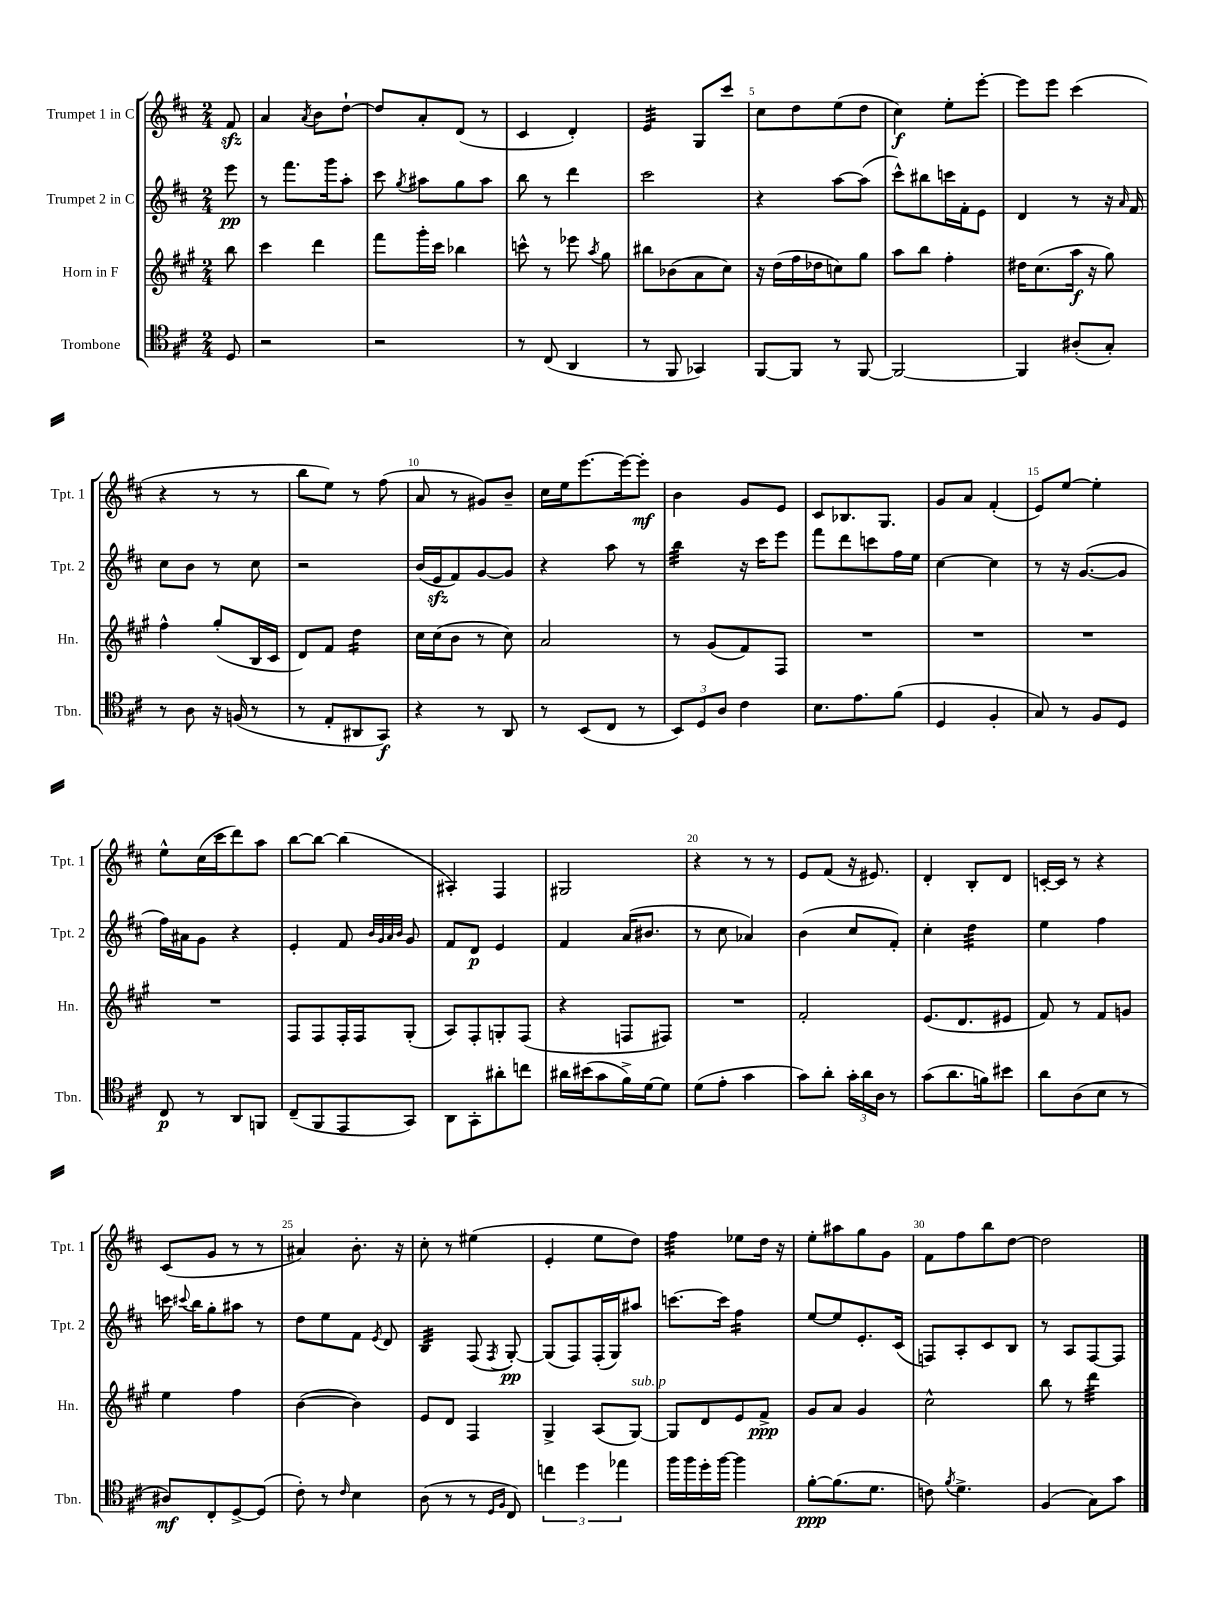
<<
\new StaffGroup <<
\new Staff = "s0" \with { instrumentName = "Trumpet 1 in C" shortInstrumentName = "Tpt. 1" } {
    \clef treble \key d \major \numericTimeSignature \time 2/4 \partial 8
    \autoBeamOff fis'8\sfz |
    a'4 \acciaccatura { a'8 } b'8[ d''8]~-! |
    d''8[ a'8-. d'8]( r8 |
    cis'4 d'4-.) |
    e'4:32 g8[ cis'''8] |
    cis''8[ d''8 e''8( d''8] |
    cis''4\f) e''8[-. e'''8]~-. |
    e'''8[ e'''8] cis'''4( |
    r4 r8 r8 |
    b''8[ e''8]) r8 fis''8( |
    a'8 r8 gis'8[) b'8]-- |
    cis''16[ e''16 e'''8.~ e'''16~ e'''8]-.\mf |
    b'4 g'8[ e'8] |
    cis'8[ bes8. g8.] |
    g'8[ a'8] fis'4-.( |
    e'8[) e''8]~ e''4-. |
    e''8[-^ cis''16( cis'''16 d'''8) a''8] |
    b''8[~ b''8]~ b''4( |
    ais4-.) fis4 |
    gis2 |
    r4 r8 r8 |
    e'8[ fis'8]( r16 eis'8.) |
    d'4-. b8[-. d'8] |
    c'16[~-. c'16] r8 r4 |
    cis'8[( g'8] r8 r8 |
    ais'4) b'8.-. r16 |
    cis''8-. r8 eis''4( |
    e'4-. e''8[ d''8]) |
    fis''4:32 ees''8[ d''16] r16 |
    e''8[-. ais''8 g''8 g'8] |
    fis'8[ fis''8 b''8 d''8]~ |
    d''2 \bar "|." |
}
\new Staff = "s1" \with { instrumentName = "Trumpet 2 in C" shortInstrumentName = "Tpt. 2" } {
    \clef treble \key d \major \numericTimeSignature \time 2/4 \partial 8
    \autoBeamOff e'''8\pp |
    r8 fis'''8.[ g'''16 a''8]-. |
    cis'''8 \acciaccatura { g''8 } ais''8[ g''8 ais''8] |
    b''8 r8 d'''4 |
    cis'''2 |
    r4 a''8[~ a''8]( |
    cis'''8[-^) bis''8 c'''16 fis'16-. e'8] |
    d'4 r8 r16 \grace { a'16 } fis'16 |
    cis''8[ b'8] r8 cis''8 |
    r2 |
    b'16[( e'16\sfz fis'8) g'8~ g'8] |
    r4 a''8 r8 |
    b''4:32 r16 cis'''16[ e'''8] |
    fis'''8[ d'''8 c'''8 fis''16 e''16] |
    cis''4~ cis''4 |
    r8 r16 g'8.[~( g'8] |
    fis''16[) ais'16 g'8] r4 |
    e'4-. fis'8 \grace { b'32[ g'32 a'32 b'32] } g'8 |
    fis'8[ d'8]\p e'4 |
    fis'4 a'16[( bis'8.] |
    r8 cis''8 aes'4) |
    b'4( cis''8[ fis'8]-.) |
    cis''4-. d''4:32 |
    e''4 fis''4 |
    c'''16 \appoggiatura { cis'''8 } b''16[ g''8-. ais''8] r8 |
    d''8[ e''8 fis'8] \acciaccatura { e'8 } d'8 |
    b4:32 fis8( \acciaccatura { fis8 } g8~-.\pp) |
    g8[( fis8) fis16-.( g16) ais''8] |
    c'''8.[~ c'''16] fis''4:16 |
    e''8[~ e''8 e'8.-. cis'16]( |
    f8[) a8-. cis'8 b8] |
    r8 a8[ fis8~ fis8] \bar "|." |
}
\new Staff = "s2" \with { instrumentName = "Horn in F" shortInstrumentName = "Hn." } {
    \clef treble \key a \major \numericTimeSignature \time 2/4 \partial 8
    \autoBeamOff b''8 |
    cis'''4 d'''4 |
    fis'''8[ gis'''16-. cis'''16] bes''4 |
    c'''8-^ r8 ees'''8 \acciaccatura { a''8 } gis''8 |
    bis''8[ bes'8( a'8 cis''8]) |
    r16 d''16[( fis''16 des''16 c''8) gis''8] |
    a''8[ b''8] fis''4-. |
    dis''16[ cis''8.( a''16]\f r16 gis''8) |
    fis''4-^ gis''8[-.( b16 cis'16] |
    d'8[) fis'8] d''4:16 |
    cis''16[ cis''16( b'8] r8 cis''8) |
    a'2 |
    r8 gis'8[( fis'8) fis8] |
    R2 |
    R2 |
    R2 |
    R2 |
    fis8[ fis8 fis16-. fis16 gis8]-.( |
    a8[) fis8-. g8-. fis8]( |
    r4 f8[ fis8]) |
    R2 |
    fis'2-. |
    e'8.[( d'8. eis'8] |
    fis'8) r8 fis'8[ g'8] |
    e''4 fis''4 |
    b'4~( b'4) |
    e'8[ d'8] fis4 |
    gis4-> a8[( gis8]~^\markup { \italic "sub. p" }) |
    gis8[ d'8 e'8 fis'8]->\ppp |
    gis'8[ a'8] gis'4 |
    cis''2-^ |
    b''8 r8 d'''4:32 \bar "|." |
}
\new Staff = "s3" \with { instrumentName = "Trombone" shortInstrumentName = "Tbn." } {
    \clef tenor \key d \major \numericTimeSignature \time 2/4 \partial 8
    \autoBeamOff d8 |
    r2 |
    r2 |
    r8 cis8( a,4 |
    r8 fis,8 ges,4) |
    fis,8[~ fis,8] r8 fis,8~ |
    fis,2~ |
    fis,4 ais8[-.( g8]-.) |
    r8 a8 r16 f16( r8 |
    r8 e8[-. ais,8 g,8]\f) |
    r4 r8 a,8 |
    r8 b,8[( cis8] r8 |
    \tuplet 3/2 { b,8[) d8 a8] } cis'4 |
    b8.[ e'8. fis'8]( |
    d4 fis4-. |
    g8) r8 fis8[ d8] |
    cis8\p r8 a,8[ f,8] |
    cis8[--( fis,8 e,8 g,8]) |
    a,8[ g,8-. ais'8-. c''8] |
    ais'16[ bis'16( g'8 fis'16->) d'16~ d'8] |
    d'8[( e'8]-. g'4 |
    g'8[) a'8]-. \tuplet 3/2 { g'16[-. a'16 a16] } r8 |
    g'8[( a'8. f'16) bis'8] |
    a'8[ a8( b8] r8 |
    ais8[\mf) cis8-. d8~-> d8]( |
    cis'8-.) r8 \grace { cis'16 } b4 |
    a8( r8 r8 \grace { d16[ fis16] } cis8) |
    \tuplet 3/2 { c''4 d''4 ees''4 } |
    fis''16[ fis''16 d''16-. fis''16]~ fis''4 |
    fis'8[~-.\ppp fis'8.( d'8.] |
    c'8) \acciaccatura { fis'8 } d'4.-> |
    fis4( g8[) g'8] \bar "|." |
}
>>
>>
\layout { \context { \Score \override BarNumber.break-visibility = ##(#f #t #t) barNumberVisibility = #(every-nth-bar-number-visible 5) } }
